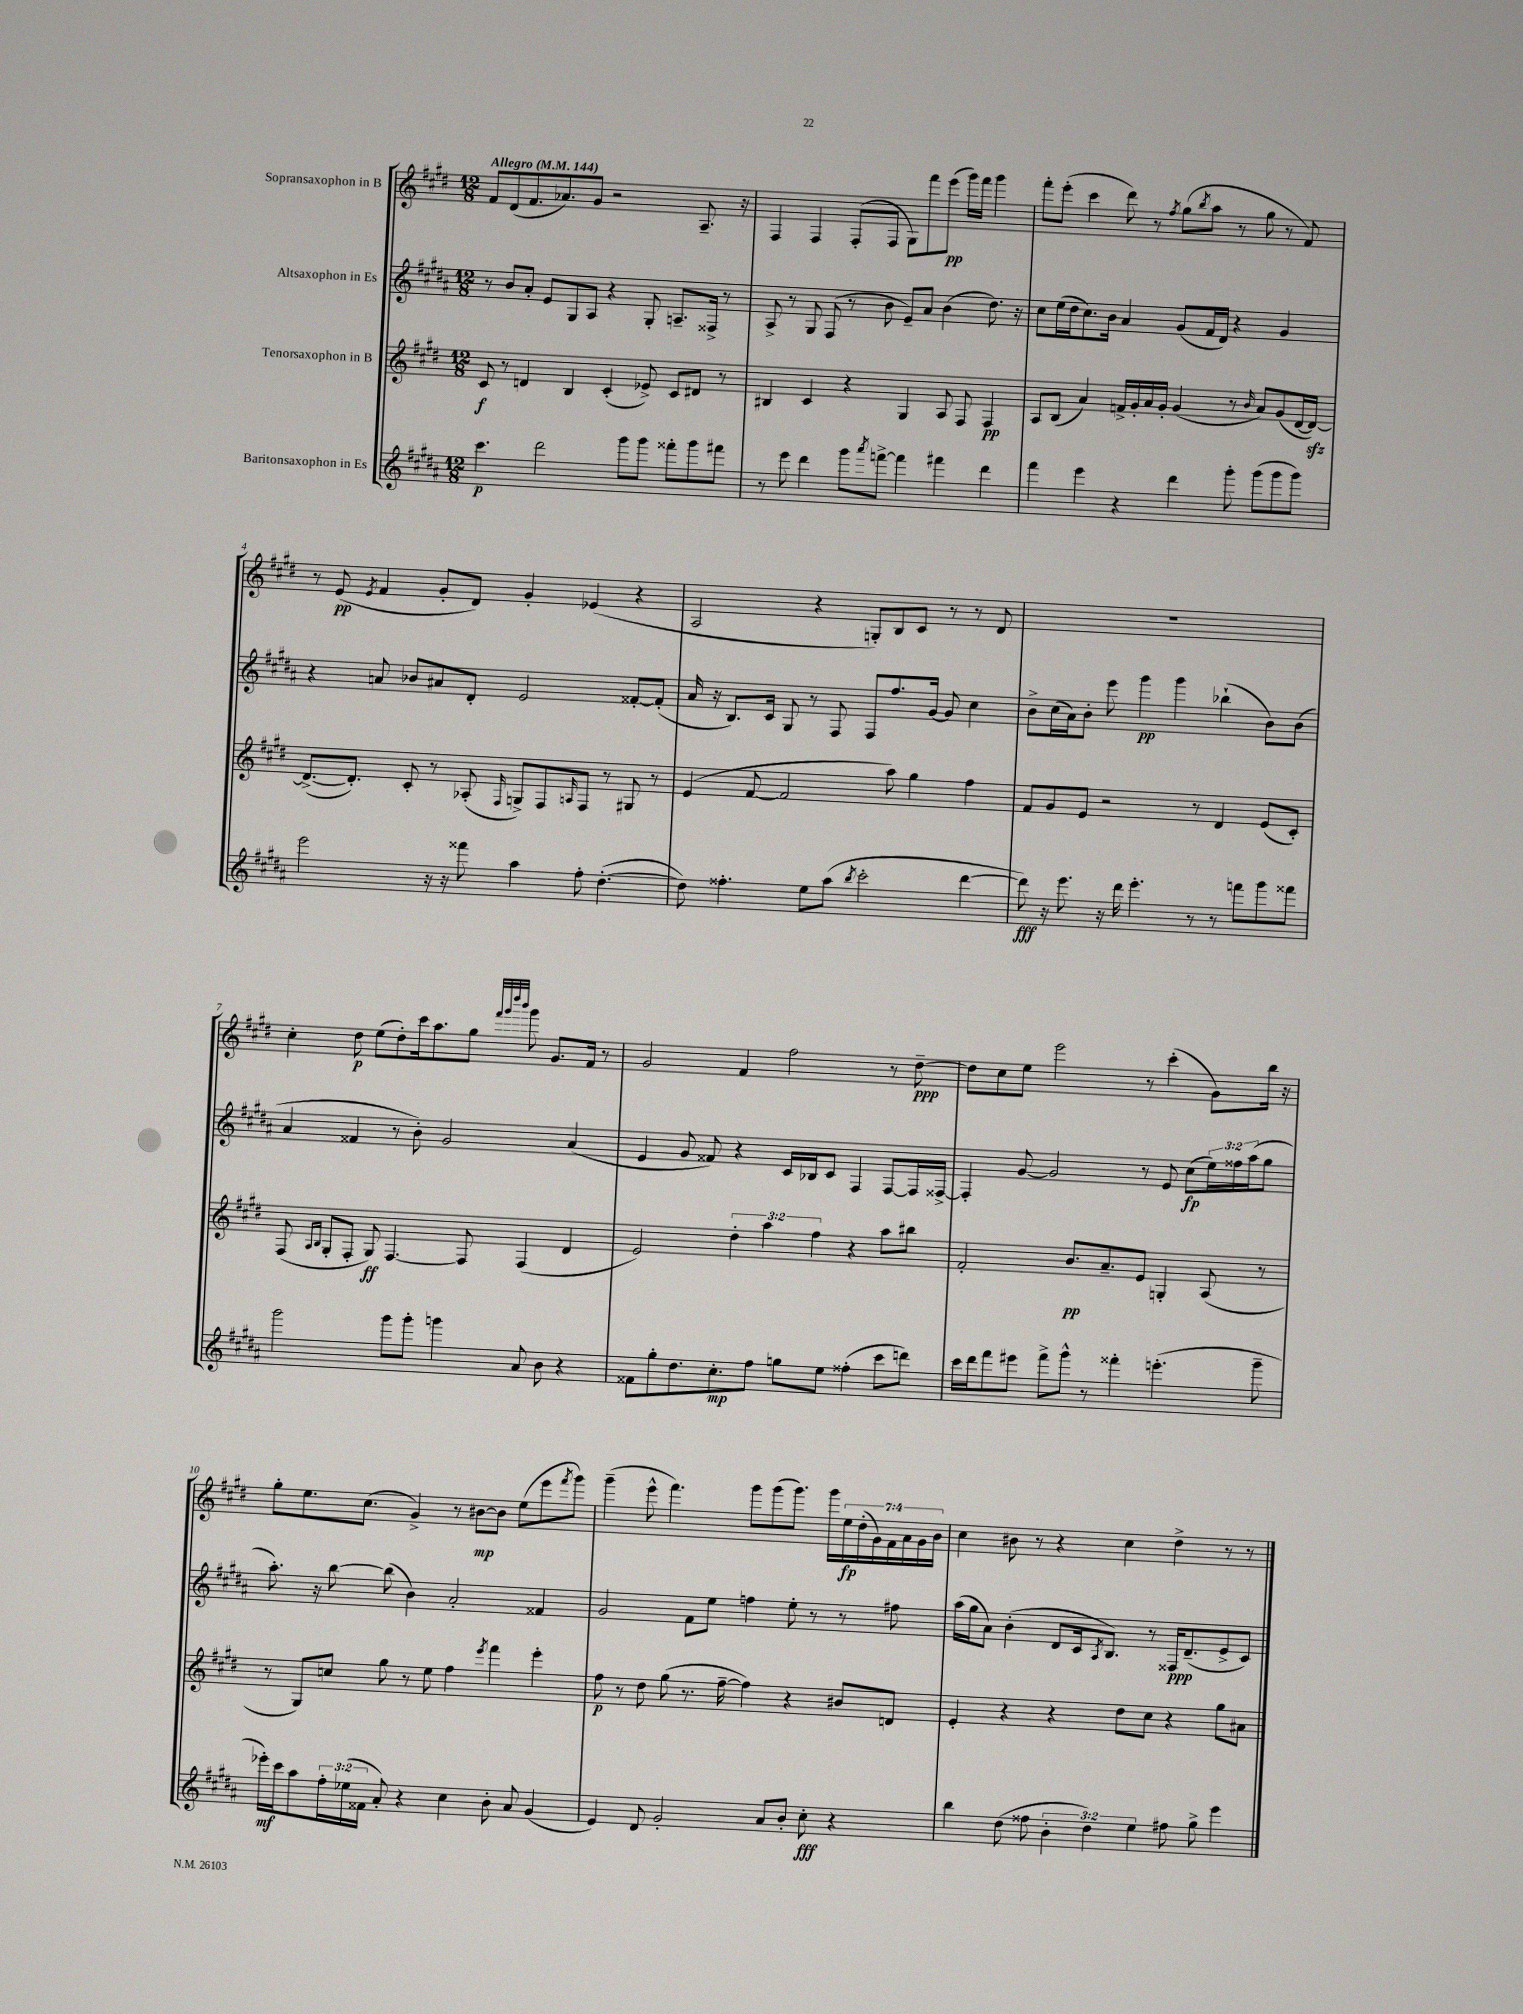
<<
\new StaffGroup <<
\new Staff = "s0" \with { instrumentName = "Sopransaxophon in B" } {
    \clef treble \key e \major \numericTimeSignature \time 12/8 \override Staff.TupletNumber.text = #tuplet-number::calc-fraction-text \tempo "Allegro" 4 = 144
    fis'8 dis'8( fis'8. aes'8.) gis'8 r2 a8.-- r16 |
    fis4 fis4 fis8-.( fis8 gis8) fis'''8 e'''8\pp( gis'''16) fis'''16 gis'''4 |
    fis'''8-. e'''8-.( cis'''4 dis'''8) r8 \acciaccatura { fis''8 } gis''8( \acciaccatura { b''8 } a''8 r8 gis''8 r8 fis'8) |
    r8 e'8\pp( \acciaccatura { e'8 } fis'4 gis'8-. dis'8) gis'4-. ees'4( r4 |
    a2 r4 g8-.) b8 cis'8 r8 r8 dis'8 |
    R1. |
    cis''4-. dis''8\p e''8( dis''8-.) cis'''16 a''8. gis''8 \grace { fis'''32 gis'''32 dis''''32 b'''32 } gis'''8 gis'8. fis'16 r8 |
    gis'2 fis'4 fis''2 r8 dis''8~--\ppp |
    dis''8 cis''8 e''8 e'''2 r8 cis'''4-.( gis'8) b''16 r16 |
    gis''8-. e''8. cis''8.( gis'4->) r8 bis'8~\mp bis'8 e''8( e'''8 \acciaccatura { fis'''8 } gis'''8) |
    gis'''4--( e'''8-^ fis'''4.) gis'''8 gis'''8( gis'''8.) gis'''16 \tuplet 7/4 { e''16\fp dis''16-.( gis'16) fis'16 a'16 gis'16 b'16 } |
    cis''4 bis'8 r8 r4 cis''4 dis''4-> r8 r8 \bar "|." |
}
\new Staff = "s1" \with { instrumentName = "Altsaxophon in Es" } {
    \clef treble \key b \major \numericTimeSignature \time 12/8 \override Staff.TupletNumber.text = #tuplet-number::calc-fraction-text
    r8 b'8 ais'8-. e'8 gis8 ais8 r4 gis8-. a8.-- fisis16-> r8 |
    ais8-> r8 gis8 fis8( r8 b'8 e'8--) ais'8 b'4( dis''8.) r16 |
    cis''8 e''16( dis''16 cis''8.) b'16 ais'4 gis'8( fis'16 dis'16) r4 gis'4 |
    r4 a'8 bes'8 ais'8 dis'8-. e'2 fisis'8~-. fisis'8-.( |
    ais'16 r16 b8.) cis'16 gis8 r8 fis8 fis8 fis''8. gis'16~ gis'8 cis''4 |
    b'8-> cis''16( ais'16) b'8-. e'''8 gis'''4\pp gis'''4 bes''4-!( b'8) b'8( |
    ais'4 fisis'4 r8 b'8-.) gis'2 ais'4( |
    e'4 gis'8 fisis'8) r4 cis'16 bes16 cis'8 fis4 fis8~ fis16 fisis16~-> |
    fisis4-. gis'8~ gis'2 r8 e'8 cis''8\fp( \tuplet 3/2 { e''16) fisis''16 ais''16( } gis''8 |
    ais''8.-.) r16 b''8~ b''8( b'4) ais'2-. fisis'4 |
    gis'2 fis'8 e''8 f''4 e''8-. r8 r8 fis''8 |
    ais''16( gis''16 ais'8) b'4-.( dis'8 cis'16 \acciaccatura { ais8 } b8.) r8 fisis16\ppp dis'8.--( e'8-> cis'8) \bar "|." |
}
\new Staff = "s2" \with { instrumentName = "Tenorsaxophon in B" } {
    \clef treble \key e \major \numericTimeSignature \time 12/8 \override Staff.TupletNumber.text = #tuplet-number::calc-fraction-text
    cis'8\f r8 d'4 b4 cis'4-.( ees'8->) cis'8 dis'8 r8 |
    bis4 cis'4 r4 gis4 a8 fis8 fis4\pp |
    a8 b8( a'4) f'16-> gis'16-. a'16 gis'16-. gis'4( r8 \grace { b'16 } a'8) gis'8( dis'16~ dis'16~\sfz) |
    dis'8.~->( dis'8.-.) cis'8-. r8 aes8-.( \grace { fis16 } g8->) fis8 \grace { a16 } fis8 r8 gis8 r8 |
    e'4( fis'8~ fis'2 a''8) gis''4 fis''4 |
    fis'8 gis'8 e'8 r2 r8 dis'4 e'8( cis'8-.) |
    fis8( \grace { a16 b16 } gis8-. fis8-. gis8\ff) fis4.~ fis8 fis4( dis'4 |
    e'2) \tuplet 3/2 { dis''4-. a''4 fis''4 } r4 a''8 bis''8 |
    fis'2-. b'8.\pp a'8.-- e'8 g4-. a8( r8 |
    r8 gis8) c''8 gis''8 r8 e''8 fis''4 \acciaccatura { e'''8 } fis'''4 e'''4-. |
    fis''8\p r8 dis''8 gis''8( r8. fis''16~-- fis''4) r4 bis'8 d'8 |
    e'4-. r4 r4 dis''8 cis''8 r4 gis''8 ais'8 \bar "|." |
}
\new Staff = "s3" \with { instrumentName = "Baritonsaxophon in Es" } {
    \clef treble \key b \major \numericTimeSignature \time 12/8 \override Staff.TupletNumber.text = #tuplet-number::calc-fraction-text
    cis'''4.\p dis'''2 gis'''8 gis'''8 fisis'''8-. gis'''8 fis'''8 |
    r8 e'''8 dis'''4 gis'''8 \acciaccatura { ais'''8 } f'''8~-> f'''4 fis'''4 dis'''4 |
    fis'''4 e'''4 r4 dis'''4 gis'''8-. gis'''8( gis'''8 gis'''8) |
    e'''2 r16 r16 fisis'''8 ais''4 fis''8-. dis''4.~-.( |
    dis''8) fisis''4.-. e''8 ais''8( \acciaccatura { b''8 } cis'''2-. dis'''4~ |
    dis'''8\fff) r16 e'''8. r16 dis'''16 e'''4.-. r8 r8 f'''8 gis'''8 fisis'''8 |
    gis'''2 gis'''8 gis'''8-. g'''4 ais'8 b'8 r4 |
    fisis'8 gis''8-. dis''8. cis''8.-.\mp fis''8 g''8 e''8 fisis''4-.( cis'''8 d'''8) |
    cis'''16 dis'''16 fis'''8 eis'''8 fis'''8-> gis'''8-^ r8 fisis'''4-. e'''4.-.( gis'''8-- |
    ees'''16-.\mf) cis'''16 ais''8 \tuplet 3/2 { fis''16-. ees''16( fisis'16 } ais'8-.) r4 cis''4 b'8-. ais'8 gis'4( |
    e'4) dis'8 gis'2-. ais'8 b'8-. cis''8-.\fff r4 |
    b''4 dis''8( fisis''8 \tuplet 3/2 { b'4-. dis''4) e''4 } fis''8 gis''8-> e'''4 \bar "|." |
}
>>
>>
